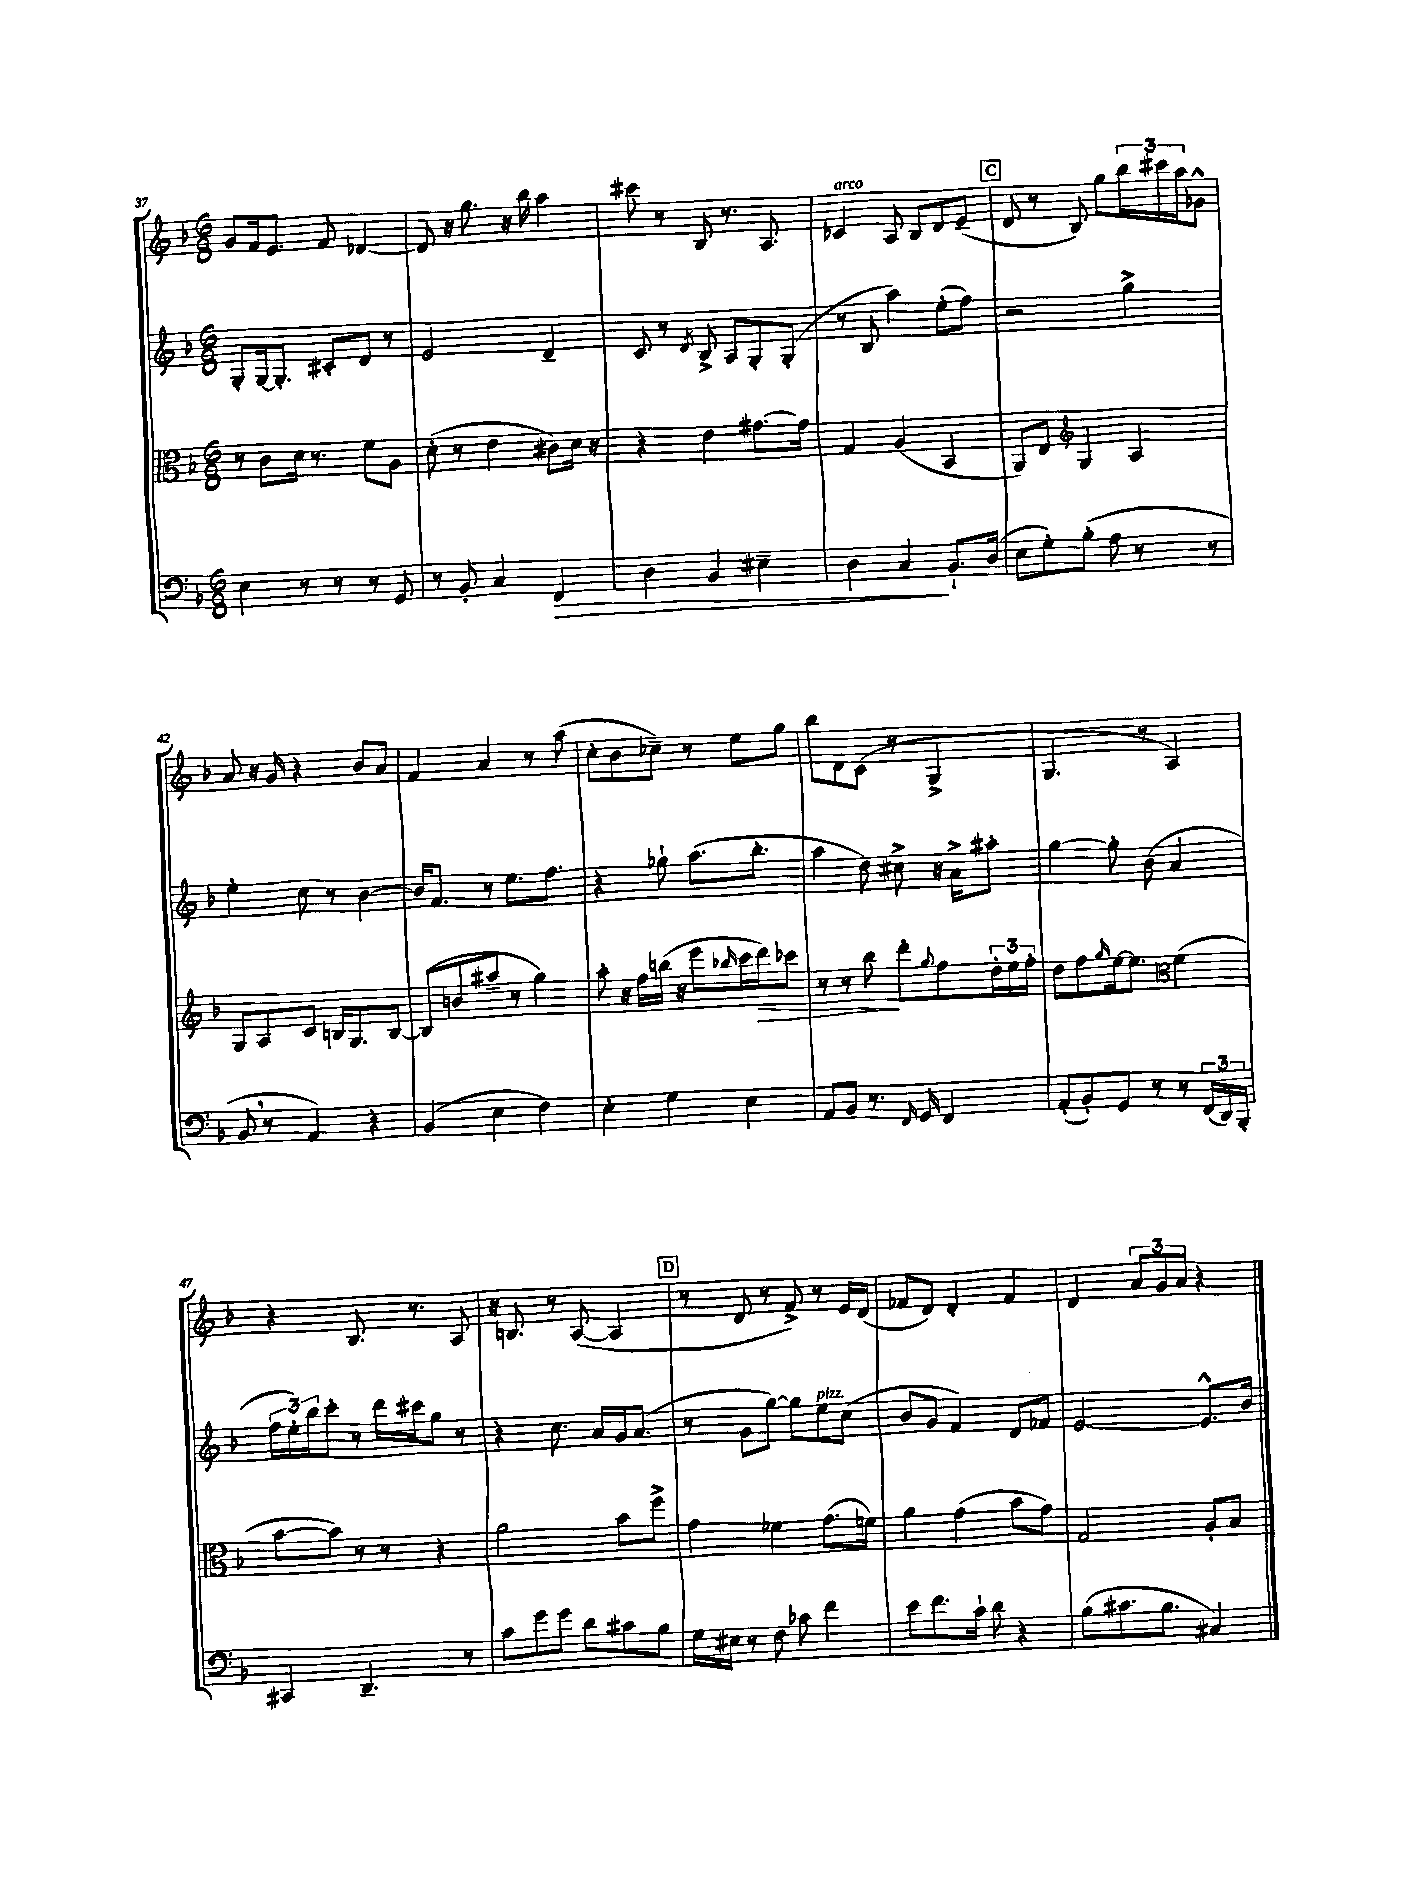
<<
\new StaffGroup <<
\new Staff = "s0" {
    \clef treble \key f \major \numericTimeSignature \time 6/8
    g'8 f'16 e'8. f'8 des'4~ |
    des'8 r16 g''8. r16 bes''16 a''4 |
    cis'''8 r8 bes8 r8. a8. |
    ces'4^\markup { \italic "arco" } a8 bes8 d'8 e'8--( |
    \mark \markup { \box "C" } d'8 r8 bes8) g''8 \tuplet 3/2 { bes''16 cis'''16 a''16 } ges'8-^ |
    a'8 r16 g'16 r4 bes'8 a'8 |
    f'4 a'4 r8 a''8( |
    c''8-. bes'8 ces''8--) r8 e''8 g''8 |
    bes''8 d'8 c'8( r8 g4-> |
    g4. r8 a4) |
    r4 bes8. r8. a8 |
    r16 b8. r8 a8~( a4 |
    \mark \markup { \box "D" } r8 d'8 r8 f'8->) r8 e'16 d'16( |
    fes'8 d'8) d'4-. fes'4 |
    d'4 \tuplet 3/2 { a'8 g'8 a'8 } r4 \bar "|." |
}
\new Staff = "s1" {
    \clef treble \key f \major \numericTimeSignature \time 6/8
    g8-. g16~ g8.-. cis'8-. d'8 r8 |
    e'2 d'4-- |
    c'8 r8 \acciaccatura { d'8 } bes8-> a8 g8-. g8-.( |
    r8 bes8 a''4) e''8-.( f''8) |
    \mark \markup { \box "C" } r2 g''4-> |
    e''4-. c''8 r8 bes'4~ |
    bes'16 f'8. r8 e''8. f''8. |
    r4 ges''8-! a''8.( bes''8.-. |
    a''4 d''8) cis''8-> r16 a'16-> ais''8-. |
    g''4~ g''8-. bes'8( a'4 |
    \tuplet 3/2 { f''16 e''16-.) bes''16 } c'''8-. r8 d'''16 cis'''16 g''8 r8 |
    r4 c''8. a'16 g'16 a'8.( |
    \mark \markup { \box "D" } r8 g'8 g''8~) g''8 e''8^\markup { \italic "pizz." } c''8( |
    bes'8 g'8 f'4) d'8 fes'8 |
    e'2~ e'8.-^ bes'16 \bar "|." |
}
\new Staff = "s2" {
    \clef alto \key f \major \numericTimeSignature \time 6/8
    r8 c'8 d'16 r8. f'8 a8 |
    d'8-.( r8 e'4 cis'8) d'16 r16 |
    r4 e'4 gis'8.~ gis'16 |
    g4 a4( bes,4 |
    \mark \markup { \box "C" } a,8) e8 \clef treble g4 a4 |
    g8 a8 c'8 b16 g8. b8~ |
    b8( b'8 ais''8-- r8 g''4) |
    a''8-. r16 f''16 b''16( r16 e'''8 \grace { bes''16 } c'''16 d'''16\>) ces'''8 |
    r8 r8 bes''8\! d'''8-. \appoggiatura { g''8 } f''8 \tuplet 3/2 { d''16-. e''16 f''16-. } |
    d''8 f''8 \grace { g''16 } e''16~ e''8. \clef alto f'4( |
    bes'8~ bes'8) r8 r8 r4 |
    a'2 bes'8 f''8-> |
    \mark \markup { \box "D" } g'4 fes'4 g'8.( f'16) |
    a'4 g'4( bes'8 g'8) |
    g2 a8-. bes8 \bar "|." |
}
\new Staff = "s3" {
    \clef bass \key f \major \numericTimeSignature \time 6/8
    e4 r8 r8 r8 g,8 |
    r8 bes,8-. c4 f,4\> |
    d4 bes,4 eis4-- |
    d4 c4\! bes,8.-! d16( |
    \mark \markup { \box "C" } e8 g8-.) bes8-.( a8 r8 r8 |
    bes,8 \breathe r8 a,4) r4 |
    bes,4( e4 f4) |
    e4-. g4 e4 |
    a,8 bes,8 r8. \grace { f,16 } g,16 f,4 |
    a,8-.( bes,8-.) g,8 r8 r8 \tuplet 3/2 { f,16( d,16) bes,,16-. } |
    cis,4 d,4.-- r8 |
    c'8 g'8 g'8 d'8 cis'8 bes8 |
    \mark \markup { \box "D" } g16 eis16 r8 f8 ces'8 f'4 |
    e'8 f'8. c'16-! d'8 r4 |
    bes8( cis'8. bes8. cis4) \bar "|." |
}
>>
>>
\layout { \context { \Score currentBarNumber = #37 } }
